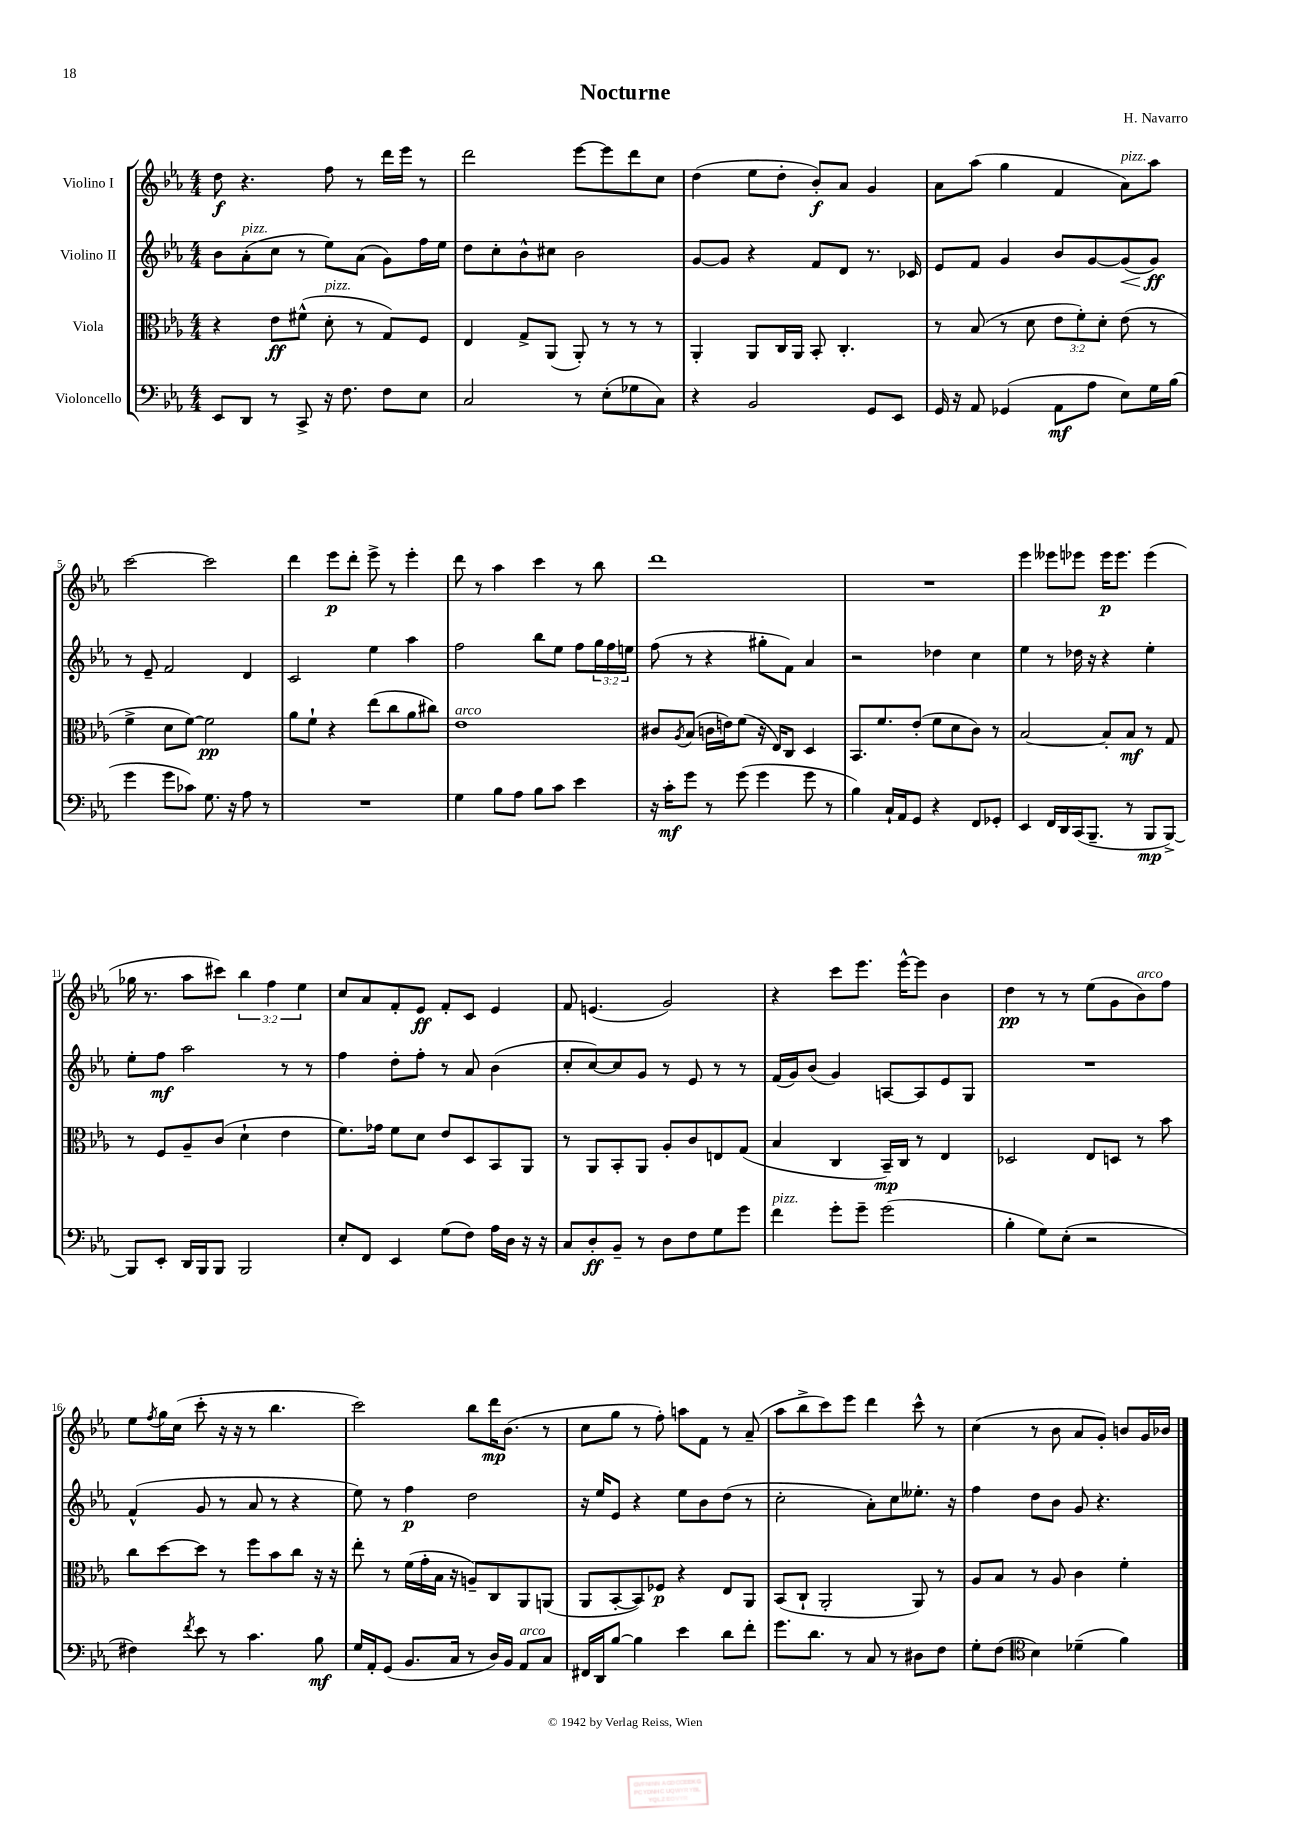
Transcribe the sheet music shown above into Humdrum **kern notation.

**kern	**dynam	**kern	**dynam	**kern	**dynam	**kern	**dynam
*part4	*part4	*part3	*part3	*part2	*part2	*part1	*part1
*staff4	*staff4	*staff3	*staff3	*staff2	*staff2	*staff1	*staff1
*I"Violoncello	*	*I"Viola	*	*I"Violino II	*	*I"Violino I	*
*clefF4	*	*clefC3	*	*clefG2	*	*clefG2	*
*k[b-e-a-]	*	*k[b-e-a-]	*	*k[b-e-a-]	*	*k[b-e-a-]	*
*M4/4	*	*M4/4	*	*M4/4	*	*M4/4	*
=1	=1	=1	=1	=1	=1	=1	=1
8EE-/L	.	4r	.	8b-\L	.	8dd\	f
!	!	!	!	!LO:TX:a:i:t=pizz.	!	!	!
8DD/J	.	.	.	(8a-'\	.	4.r	.
8r	.	8e-\L	ff	8cc\J	.	.	.
8CC^/	.	(8f#X^^\J	.	8r	.	.	.
!	!	!LO:TX:a:i:t=pizz.	!	!	!	!	!
16r	.	8d'\	.	8ee-\L)	.	8ff\	.
8.F\	.	.	.	.	.	.	.
.	.	8r	.	(8a-\J	.	8r	.
8F\L	.	8G/L)	.	8g\L)	.	16ddd\LL	.
.	.	.	.	.	.	16eee-\JJ	.
8E-\J	.	8F/J	.	16ff\L	.	8r	.
.	.	.	.	16ee-\JJ	.	.	.
=2	=2	=2	=2	=2	=2	=2	=2
2C/	.	4E-/	.	8dd\L	.	2ddd\	.
.	.	.	.	8cc'\	.	.	.
.	.	8G^/L	.	8b-^^\	.	.	.
.	.	(8AA-/J	.	8cc#X\J	.	.	.
8r	.	8AA-'/)	.	2b-\	.	[8eee-\L	.
(8E-'\L	.	8r	.	.	.	8eee-\]	.
8G-X\	.	8r	.	.	.	8ddd\	.
8C\J)	.	8r	.	.	.	8cc\J	.
=3	=3	=3	=3	=3	=3	=3	=3
4r	.	4AA-'/	.	[8g/L	.	(4dd\	.
.	.	.	.	8g/J]	.	.	.
2BB-/	.	8AA-/L	.	4r	.	8ee-\L	.
.	.	16C/L	.	.	.	8dd'\J	.
.	.	16AA-/JJ	.	.	.	.	.
.	.	8BB-'/	.	8f/L	.	8b-'/L)	f
.	.	4.C'/	.	8d/J	.	8a-/J	.
8GG/L	.	.	.	8.r	.	4g/	.
8EE-/J	.	.	.	.	.	.	.
.	.	.	.	16c-X/	.	.	.
=4	=4	=4	=4	=4	=4	=4	=4
16GG/	.	8r	.	8e-/L	.	8a-\L	.
16r	.	.	.	.	.	.	.
8AA-/	.	(8B-/	.	8f/J	.	(8aa-\J	.
(4GG-X/	.	8r	.	4g/	.	4gg\	.
.	.	8d\	.	.	.	.	.
8AA-\L	mf	12e-\L	.	8b-/L	.	4f/	.
.	.	12f'\)	.	.	.	.	.
8A-\J	.	.	.	[8g/	.	.	.
.	.	12d'\J	.	.	.	.	.
!	!	!	!	!	!	!LO:TX:a:i:t=pizz.	!
!	!	!	!	!	!LO:HP:b	!	!
8E-\L)	.	(8e-\	.	(8g/]	<	8a-\L)	.
16G\L	.	8r	.	8g/J)	ff	8aa-\J	.
(16B-\JJ	.	.	.	.	.	.	.
.	.	.	.	.	[	.	.
!!LO:LB:g=z
=5	=5	=5	=5	=5	=5	=5	=5
4g\	.	4f^\	.	8r	.	[2ccc\	.
.	.	.	.	8e-~/	.	.	.
8g\L	.	8d\L	.	2f/	.	.	.
8c-X\J)	.	[8f\J)	.	.	.	.	.
8.G\	.	2f\]	pp	.	.	2ccc\]	.
16r	.	.	.	.	.	.	.
8A-\	.	.	.	4d/	.	.	.
8r	.	.	.	.	.	.	.
=6	=6	=6	=6	=6	=6	=6	=6
1r	.	8a-\L	.	2c/	.	4ddd\	.
.	.	8f`\J	.	.	.	.	.
.	.	4r	.	.	.	8eee-\L	p
.	.	.	.	.	.	8ddd'\J	.
.	.	(8ee-\L	.	4ee-\	.	8eee-^\	.
.	.	8cc\	.	.	.	8r	.
.	.	8a-\	.	4aa-\	.	4eee-'\	.
.	.	8cc#X\J)	.	.	.	.	.
=7	=7	=7	=7	=7	=7	=7	=7
!	!	!LO:TX:a:i:t=arco	!	!	!	!	!
4G\	.	1e-	.	2ff\	.	8ddd\	.
.	.	.	.	.	.	8r	.
8B-\L	.	.	.	.	.	4aa-\	.
8A-\J	.	.	.	.	.	.	.
8B-\L	.	.	.	8bb-\L	.	4ccc\	.
8c\J	.	.	.	8ee-\J	.	.	.
4e-\	.	.	.	8ff\L	.	8r	.
.	.	.	.	24gg\L	.	8bb-\	.
.	.	.	.	24ff\	.	.	.
.	.	.	.	24een\JJ	.	.	.
=8	=8	=8	=8	=8	=8	=8	=8
16r	.	8c#X/L	.	(8ff\	.	1ddd	.
16c'\KL	mf	.	.	.	.	.	.
.	.	8qA-/	.	.	.	.	.
8g\J	.	(8B-/J	.	8r	.	.	.
8r	.	16cn\LL	.	4r	.	.	.
.	.	16en\J)	.	.	.	.	.
(8g\	.	(8f\J	.	.	.	.	.
4g\	.	16r	.	8gg#X'\L	.	.	.
.	.	16E-/KL)	.	.	.	.	.
.	.	8C/J	.	8f\J)	.	.	.
8g\	.	4D/	.	4a-/	.	.	.
8r	.	.	.	.	.	.	.
=9	=9	=9	=9	=9	=9	=9	=9
4B-\)	.	8.BB-/L	.	2r	.	1r	.
.	.	8.f/	.	.	.	.	.
16C`/LL	.	.	.	.	.	.	.
16AA-/J	.	.	.	.	.	.	.
8GG/J	.	(8e-'/J	.	.	.	.	.
4r	.	8f\L	.	4dd-X\	.	.	.
.	.	8d\	.	.	.	.	.
8FF/L	.	8c\J)	.	4cc\	.	.	.
8GG-X'/J	.	8r	.	.	.	.	.
=10	=10	=10	=10	=10	=10	=10	=10
4EE-/	.	[2B-/	.	4ee-\	.	4eee-\	.
16FF/LL	.	.	.	8r	.	8eee--X\L	.
16DD/	.	.	.	.	.	.	.
(16CC/J	.	.	.	16dd-X\	.	8eee-X\J	.
8.BBB-~/J	.	.	.	16r	.	.	.
.	.	8B-'/L]	.	4r	.	16eee-\KL	p
.	.	.	.	.	.	8.eee-\J	.
8r	.	8B-/J	mf	.	.	.	.
8BBB-/L	mp	8r	.	4ee-'\	.	(4eee-\	.
[8BBB-^/J)	.	8G/	.	.	.	.	.
!!LO:LB:g=z
=11	=11	=11	=11	=11	=11	=11	=11
8BBB-/L]	.	8r	.	8ee-'\L	.	16gg-X\	.
.	.	.	.	.	.	8.r	.
8EE-'/J	.	8F/L	.	8ff\J	mf	.	.
16DD/LL	.	8A-~/	.	2aa-\	.	8aa-\L	.
16BBB-/J	.	.	.	.	.	.	.
8BBB-/J	.	(8c/J	.	.	.	8ccc#X\J)	.
2BBB-/	.	4d`\	.	.	.	6bb-\	.
.	.	.	.	.	.	6ff\	.
.	.	4e-\	.	8r	.	.	.
.	.	.	.	.	.	6ee-\	.
.	.	.	.	8r	.	.	.
=12	=12	=12	=12	=12	=12	=12	=12
8E-'/L	.	8.f\L)	.	4ff\	.	8cc/L	.
8FF/J	.	.	.	.	.	8a-/	.
.	.	16g-X\Jk	.	.	.	.	.
4EE-/	.	8f\L	.	8dd'\L	.	8f'/	.
.	.	8d\J	.	8ff'\J	.	8e-/J	ff
(8G\L	.	8e-/L	.	8r	.	8f'/L	.
8F\J)	.	8D/	.	8a-/	.	8c/J	.
16A-\LL	.	8BB-/	.	(4b-\	.	4e-/	.
16D\JJ	.	.	.	.	.	.	.
16r	.	8AA-/J	.	.	.	.	.
16r	.	.	.	.	.	.	.
=13	=13	=13	=13	=13	=13	=13	=13
8C/L	.	8r	.	8cc'/L	.	8f/	.
8D'/	ff	8AA-/L	.	[8cc/)	.	(4.en/	.
8BB-~/J	.	8BB-'/	.	8cc/]	.	.	.
8r	.	8AA-/J	.	8g/J	.	.	.
8D\L	.	8A-'/L	.	8r	.	2g/)	.
8F\	.	8c/	.	8e-/	.	.	.
8G\	.	8En/	.	8r	.	.	.
8g\J	.	(8G/J	.	8r	.	.	.
=14	=14	=14	=14	=14	=14	=14	=14
!LO:TX:a:i:t=pizz.	!	!	!	!	!	!	!
4f\	.	4B-/	.	(16f/LL	.	4r	.
.	.	.	.	16g/J)	.	.	.
.	.	.	.	(8b-/J	.	.	.
8g'\L	.	4C/	.	4g/)	.	8ccc\L	.
8g~\J	.	.	.	.	.	8.eee-\J	.
(2g\	.	16BB-~/LL)	mp	[8An/L	.	.	.
.	.	16C/JJ	.	.	.	[16eee-^^\KL	.
.	.	8r	.	8A/]	.	8eee-\J]	.
.	.	4E-/	.	8e-/	.	4b-\	.
.	.	.	.	8G/J	.	.	.
=15	=15	=15	=15	=15	=15	=15	=15
4B-'\	.	2D-X/	.	1r	.	4dd\	pp
8G\L)	.	.	.	.	.	8r	.
(8E-'\J	.	.	.	.	.	8r	.
2r	.	8E-/L	.	.	.	(8ee-\L	.
.	.	8Dn/J	.	.	.	8g\	.
!	!	!	!	!	!	!LO:TX:a:i:t=arco	!
.	.	8r	.	.	.	8b-\)	.
.	.	8b-\	.	.	.	8ff\J	.
!!LO:LB:g=z
=16	=16	=16	=16	=16	=16	=16	=16
4F#X\)	.	8cc\L	.	(4f^^/	.	8ee-\L	.
.	.	.	.	.	.	8qff/	.
.	.	[8dd\	.	.	.	16gg\L	.
.	.	.	.	.	.	(16cc\JJ	.
8qf/	.	.	.	.	.	.	.
8e-\	.	8dd\J]	.	8g/	.	8ccc'\	.
8r	.	8r	.	8r	.	16r	.
.	.	.	.	.	.	16r	.
4.c\	.	8ff\L	.	8a-/	.	8r	.
.	.	8b-\	.	8r	.	4.bb-\	.
.	.	8cc\J	.	4r	.	.	.
8B-\	mf	16r	.	.	.	.	.
.	.	16r	.	.	.	.	.
=17	=17	=17	=17	=17	=17	=17	=17
16G/LL	.	8ee-'\	.	8ee-\)	.	2ccc\)	.
16AA-'/J	.	.	.	.	.	.	.
(8GG/J	.	8r	.	8r	.	.	.
8.BB-/L	.	(16f\LL	.	4ff\	p	.	.
.	.	16g'\	.	.	.	.	.
.	.	16B-\JJ	.	.	.	.	.
16C/Jk	.	16r	.	.	.	.	.
8r	.	8An~/L)	.	2dd\	.	8bb-\L	.
16D/LL)	.	8C/	.	.	.	16ddd\K	mp
16BB-/JJ	.	.	.	.	.	(8.b-\J	.
!LO:TX:a:i:t=arco	!	!	!	!	!	!	!
8AA-/L	.	8AA-/	.	.	.	.	.
8C/J	.	(8AAn/J	.	.	.	8r	.
=18	=18	=18	=18	=18	=18	=18	=18
16FF#X/LL	.	8AA-/L	.	16r	.	8cc\L	.
16DD/J	.	.	.	16ee-/KL	.	.	.
[8B-/J	.	[8BB-'/	.	8e-/J	.	8gg\J	.
4B-\]	.	8BB-/])	.	4r	.	8r	.
.	.	8F-X/J	p	.	.	8ff'\)	.
4e-\	.	4r	.	8ee-\L	.	8aan\L	.
.	.	.	.	8b-\	.	8f\J	.
8d\L	.	8E-/L	.	(8dd\J	.	8r	.
8f'\J	.	8AA-/J	.	8r	.	(8a-~/	.
=19	=19	=19	=19	=19	=19	=19	=19
8.g\L	.	(8BB-/L	.	2cc'\	.	8aa-\L	.
.	.	8C`/J	.	.	.	8bb-^\	.
8.d\J	.	.	.	.	.	.	.
.	.	2AA-'/	.	.	.	8ccc\)	.
8r	.	.	.	.	.	8eee-\J	.
8C/	.	.	.	8a-'\L)	.	4ddd\	.
8r	.	.	.	8cc\	.	.	.
8D#X\L	.	8AA-/)	.	8.ee--X'\J	.	8ccc^^\	.
8F\J	.	8r	.	.	.	8r	.
.	.	.	.	16r	.	.	.
=20	=20	=20	=20	=20	=20	=20	=20
8G'\L	.	8A-/L	.	4ff\	.	(4cc\	.
(8F\J	.	8B-/J	.	.	.	.	.
*clefC4	*	*	*	*	*	*	*
4B-\)	.	8r	.	8dd\L	.	8r	.
.	.	8A-/	.	8b-\J	.	8b-\	.
(4d-X~\	.	4c\	.	8g/	.	8a-/L	.
.	.	.	.	4.r	.	8g'/J)	.
4f\)	.	4f'\	.	.	.	8bn/L	.
.	.	.	.	.	.	16g/L	.
.	.	.	.	.	.	16b-X/JJ	.
==	==	==	==	==	==	==	==
*-	*-	*-	*-	*-	*-	*-	*-
